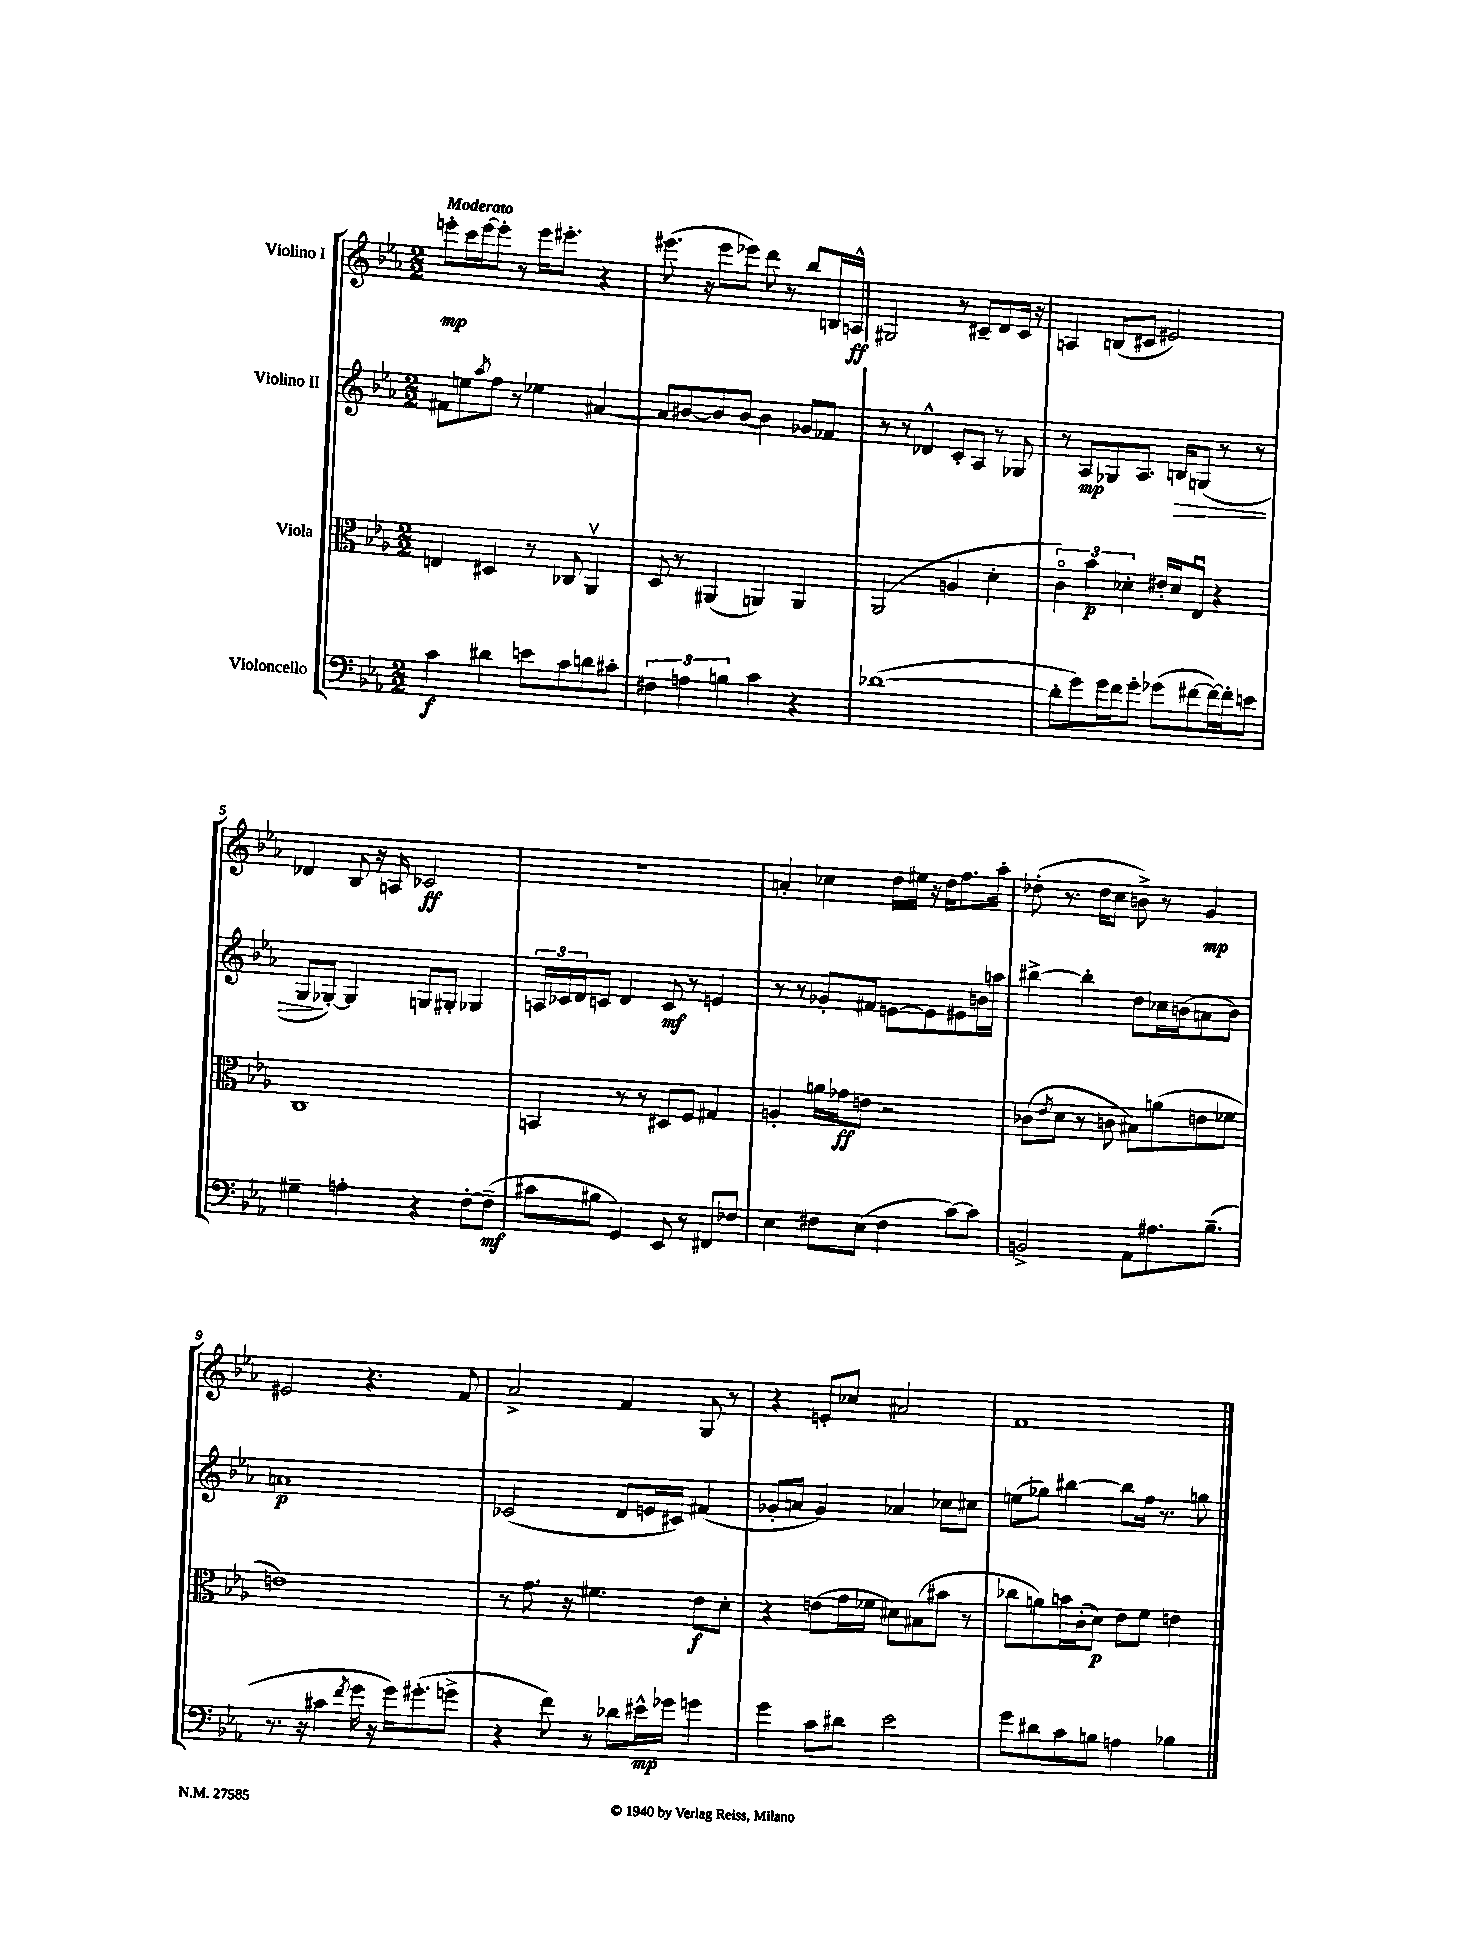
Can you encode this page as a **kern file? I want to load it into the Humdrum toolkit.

**kern	**kern	**kern	**kern
*staff4	*staff3	*staff2	*staff1
*clefF4	*clefC3	*clefG2	*clefG2
*k[b-e-a-]	*k[b-e-a-]	*k[b-e-a-]	*k[b-e-a-]
*M2/2	*M2/2	*M2/2	*M2/2
4c	4E	8f#	8eee'
.	.	8ee	16ccc
.	.	.	[16eee
.	.	8qaa-	.
4d#	4D#	8ff	8eee']
.	.	8r	8r
8e	8r	4ee-	16eee
.	.	.	8.eee#'
8c	8C-	.	.
8d	4AA-v	[4a#	4r
8c#'	.	.	.
=	=	=	=
6F#	8D	8a#]	(8.eee#
.	8r	[8b#	.
6A	.	.	.
.	.	.	16r
.	(4AA#	8b#]	8eee#
6B	.	.	.
.	.	[8b#	8eee-)
4c	4AA)	4b#]	8ddd
.	.	.	8r
4r	4AA	8g-	8bb-
.	.	8f-	16B
.	.	.	16A^^
=	=	=	=
([1d-	(2AA-	8r	2G#
.	.	8r	.
.	.	4d-^^	.
.	4A	8c'	8r
.	.	8A-	8c#~
.	4d'	8r	8d
.	.	8G-	16c#
.	.	.	16r
=	=	=	=
8d-']	6co)	8r	4A
8g)	.	8A-	.
.	6b-	.	.
16g	.	8G-	(8B
16f	.	.	.
.	6d-'	.	.
8g'	.	8.A-	8c#
(8g-	16e#'	.	2e#)
.	16d-	16B	.
[8f#	8E-u	(8G	.
16f#_)	4r	8r	.
16f#']	.	.	.
8e	.	8r	.
=	=	=	=
4G#~	1C	8G	4d-
.	.	[8G-')	.
4A'	.	4G-]	8B-
.	.	.	16r
.	.	.	16A
4r	.	8G	2c-
.	.	8G#'	.
[8F'	.	4G-	.
(8F~]	.	.	.
=	=	=	=
8c#	4BB	24A	1r
.	.	24c-	.
.	.	24d	.
8B#	.	8c	.
4GG)	8r	4d	.
.	8r	.	.
8EE-	8D#	8c	.
8r	8F	8r	.
8FF#	4G#	4e	.
8F-	.	.	.
=	=	=	=
4E-	4A'	8r	4a'
.	.	8r	.
8F#	16a	8g-'	4cc-
.	16g-	.	.
(8E-	8e	8f#	.
4F#	2r	[8e	16dd
.	.	.	16ee#
.	.	8e]	16r
.	.	.	16dd
[8c)	.	8e#	8.ff
8c]	.	16b	.
.	.	16aa	16aa-'
=	=	=	=
2BB^	(8c-	[4bb#^	(8dd-'
.	8qe-	.	.
.	8d	.	8.r
.	8r	4bb#']	.
.	.	.	16dd-
.	8c	.	8cc
8AA-	8B#)	8dd	8b^)
8.A#	(8a	16cc-	8r
.	.	(16b	.
.	8e	8a	4g
(8.B-~	.	.	.
.	8f-	8b)	.
=	=	=	=
8.r	1e)	1a	2e#
16r	.	.	.
4c#	.	.	.
8qf	.	.	.
16g	.	.	4.r
16r	.	.	.
16g)	.	.	.
(8.g#'	.	.	.
8g^	.	.	8f
=	=	=	=
4r	8r	(2c-	2a-^
.	8.g	.	.
8f)	.	.	.
.	16r	.	.
8r	4.f#	.	.
8d-	.	8d	4f
16e#^^	.	16e	.
16g-	.	16c#)	.
4g	8e-	(4f#	8G
.	8d'	.	8r
=	=	=	=
4g	4r	8g-'	4r
.	.	8a	.
8c	(8e	4g-)	8e'
8d#	16g	.	8cc-
.	16f-	.	.
2e-	8d#)	4a-	2a#
.	(8B#	.	.
.	8b#	8cc-	.
.	8r	8cc#	.
=	=	=	=
8g	8cc-	(8ee	1f
8d#	8a)	8gg-)	.
8c	16b	[4bb#	.
.	(16c'	.	.
8B	8d)	.	.
4A	8e-	8bb#]	.
.	8f	16ff	.
.	.	8.r	.
4B-	4e	.	.
.	.	8gg	.
==	==	==	==
*-	*-	*-	*-
